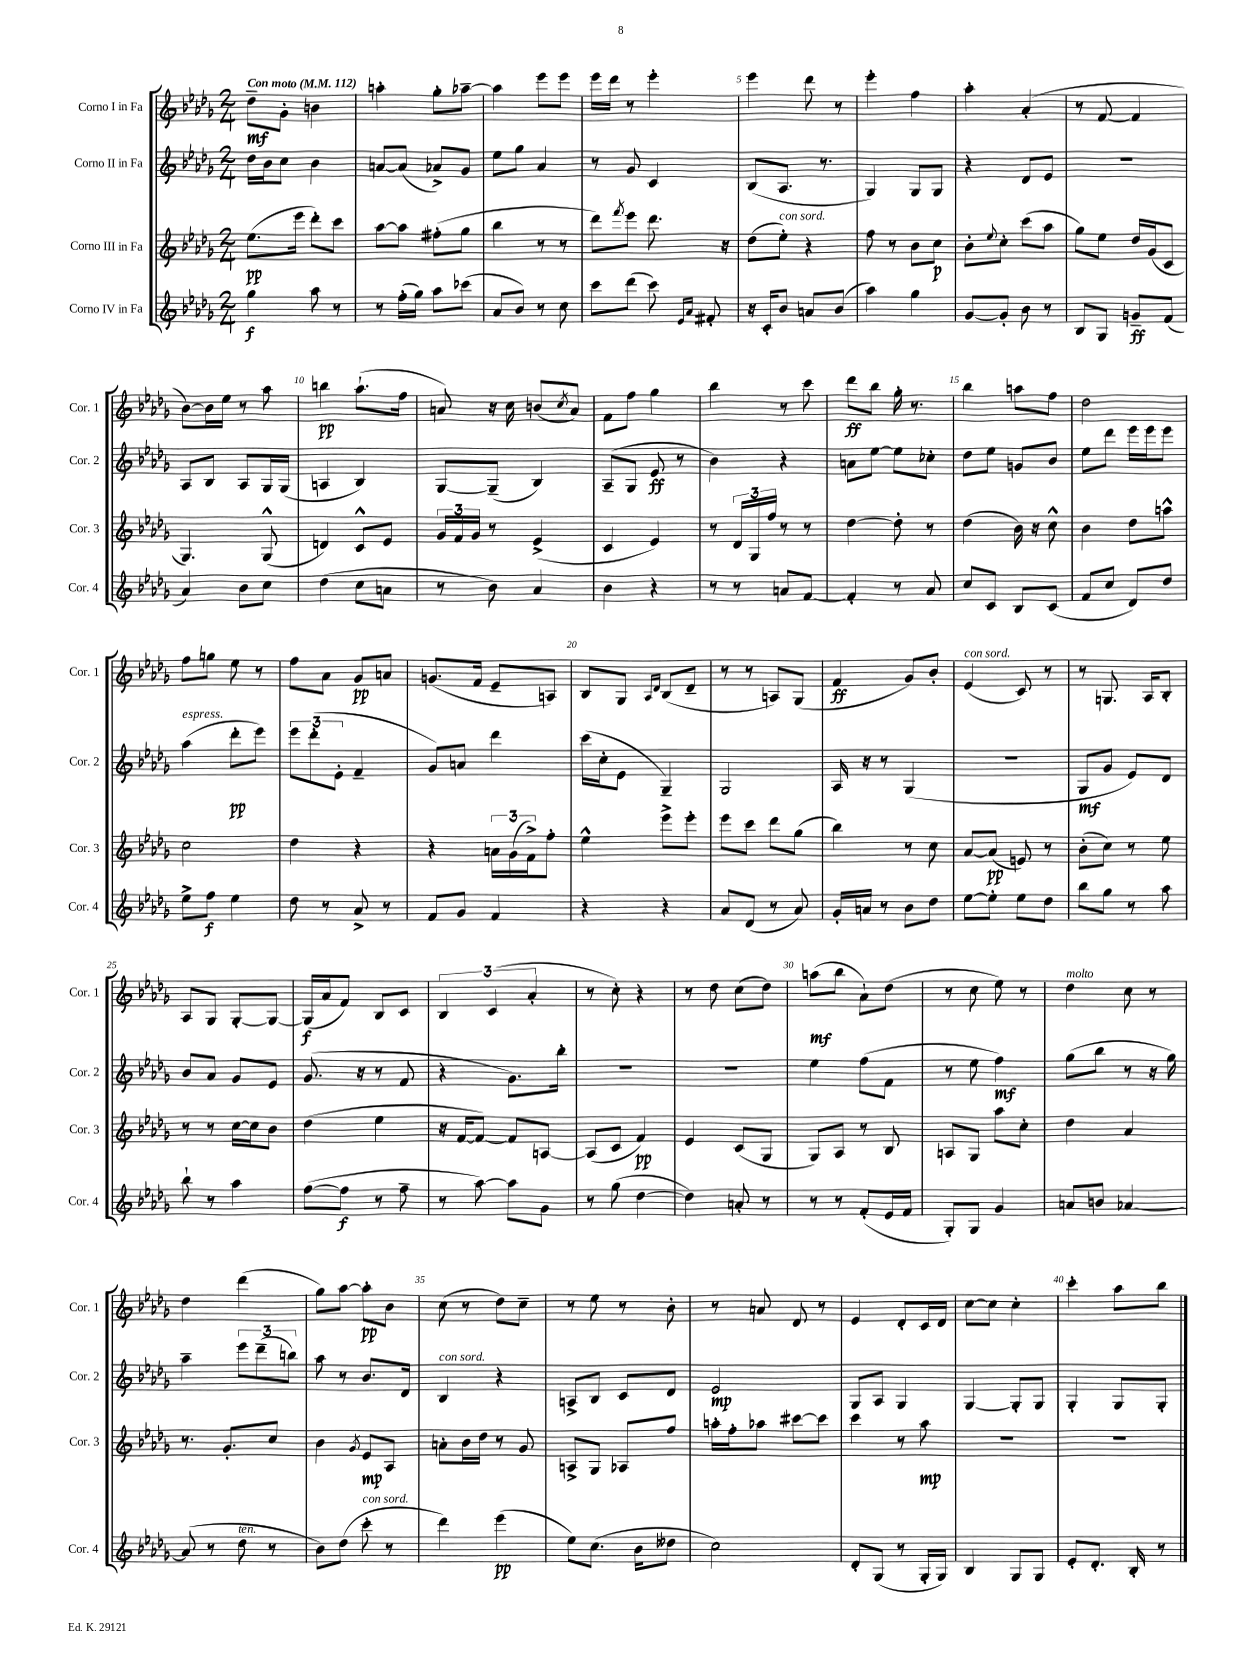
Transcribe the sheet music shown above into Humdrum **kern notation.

**kern	**kern	**kern	**kern
*staff4	*staff3	*staff2	*staff1
*clefG2	*clefG2	*clefG2	*clefG2
*k[b-e-a-d-g-]	*k[b-e-a-d-g-]	*k[b-e-a-d-g-]	*k[b-e-a-d-g-]
*M2/4	*M2/4	*M2/4	*M2/4
*MM112	*MM112	*MM112	*MM112
4gg-	(8.ee-	16dd-	8dd-~
.	.	16b-	.
.	.	8cc	8g-'
.	16eee-	.	.
8aa-	8ddd-')	4b-	4b
8r	8ccc	.	.
=	=	=	=
8r	[8aa-	[8a	4aa'
(16ff'	8aa-]	(8a]	.
16gg-)	.	.	.
8aa-	(8ff#'	8a-^)	8gg-'
(8ccc-	8gg-	8g-	[8aa-~
=	=	=	=
8a-	4bb-	8ee-	4aa-]
8b-)	.	8gg-	.
8r	8r	4a-	8eee-
8cc	8r	.	8eee-
=	=	=	=
8ccc	8ddd-)	8r	16eee-
.	.	.	16ddd-
.	8qfff	.	.
(8ddd-	8eee-	8g-	8r
8ccc)	8.ddd-	4c	4eee-'
16qqe-	.	.	.
16qqa-	.	.	.
8f#'	.	.	.
.	16r	.	.
=	=	=	=
16r	(8dd-	(8B-	4eee-
16c'	.	.	.
8b-	8ee-')	8.A-	.
8a	4r	.	8ddd-
.	.	8.r	.
(8b-	.	.	8r
=	=	=	=
4aa-)	8ff	4G-)	4eee-'
.	8r	.	.
4gg-	8b-	8G-	4ff
.	8cc	8G-	.
=	=	=	=
[8g-	8b-'	4r	4aa-'
.	8qqee-	.	.
8g-']	8cc'	.	.
8b-	(8ccc	8d-	(4a-'
8r	8aa-	8e-	.
=	=	=	=
8B-	8gg-)	2r	8r
8G-	8ee-	.	[8f
8g~	16dd-	.	4f]
.	(16g-	.	.
(8f	8c	.	.
=	=	=	=
4a-)	4.G-)	8A-	[8b-)
.	.	8B-	16b-]
.	.	.	16ee-
8b-	.	8A-	8r
8cc	(8G-^^	16G-	8aa-
.	.	(16G-	.
=	=	=	=
(4dd-	4d)	4A	4bb
8cc	8c^^	4B-)	(8.aa-`
8a	8e-	.	.
.	.	.	16ff
=	=	=	=
8r	24g-	[8G-	8a)
.	24f	.	.
.	24g-	.	.
8b-)	8r	(8G-~]	16r
.	.	.	16cc
4a-	(4e-^	4B-)	(8b
.	.	.	8qcc
.	.	.	8a)
=	=	=	=
4b-	4c	(8A-~	8f
.	.	8G-	8ff
4r	4e-)	8e-	4gg-
.	.	8r	.
=	=	=	=
8r	8r	4b-)	4bb-
8r	24d-	.	.
.	24G-	.	.
.	24ff	.	.
8a	8r	4r	8r
[8f	8r	.	8ccc
=	=	=	=
4f']	[4dd-	8a	8ddd-
.	.	[8ee-	8bb-
8r	8dd-']	8ee-]	16gg-'
.	.	.	8.r
8a-	8r	8cc-'	.
=	=	=	=
8cc	(4dd-	8dd-	4bb-
8c	.	8ee-	.
8B-	16b-)	8g	8aa
.	16r	.	.
(8c	8cc^^	8b-	8ff
=	=	=	=
8f	4b-	8ee-	2dd-
8cc	.	8ddd-	.
8d-)	8dd-	16eee-	.
.	.	16eee-	.
8dd-	8aa^^	8eee-	.
=	=	=	=
8ee-^	2cc	(4aa-	8ff
8ff	.	.	8gg
4ee-	.	8ddd-'	8ee-
.	.	8eee-)	8r
=	=	=	=
8dd-	4dd-	12eee-	8ff
.	.	(12ddd-'	.
8r	.	.	8a-
.	.	12e-'	.
8a-^	4r	4f~	8g-
8r	.	.	8a
=	=	=	=
8f	4r	8g-)	(8.g
8g-	.	8a	.
.	.	.	16f
4f	24a	4ddd-	8e-~
.	(24g-	.	.
.	24f^)	.	.
.	8ff'	.	8A)
=	=	=	=
4r	4ee-^^	(16ccc	8B-
.	.	16cc'	.
.	.	8e-	8G-
.	.	.	16qqA-
.	.	.	16qqd-
4r	8eee-^	4G-~)	(8B-
.	8eee-'	.	8d-~
=	=	=	=
8a-	8eee-	2G-	8r
(8d-	8ccc	.	8r
8r	8ddd-	.	8A)
8a-)	(8gg-	.	(8G-
=	=	=	=
16g-'	4bb-)	16A-	4f
16a	.	16r	.
8r	.	8r	.
8b-	8r	(4G-	8g-)
8dd-	8cc	.	8b-'
=	=	=	=
[8ee-	[8a-	2r	(4e-
8ee-']	(8a-]	.	.
8ee-	8e)	.	8c)
8dd-	8r	.	8r
=	=	=	=
8bb-	(8b-'	8G-	8r
8gg-	8cc)	8g-	8.G
8r	8r	8e-)	.
.	.	.	16A-
8aa-	8ee-	8d-	8B-'
=	=	=	=
8bb-`	8r	8b-	8A-
8r	8r	8a-	8G-
4aa-	[16cc	8g-	[8G-'
.	16cc]	.	.
.	8b-	8e-	8G-_
=	=	=	=
([8ff	(4dd-	(8.g-	(16G-]
.	.	.	16a-
8ff]	.	.	8f)
.	.	16r	.
8r	4ee-	8r	8B-
8ff~	.	8f	8c
=	=	=	=
8r	16r	4r	6B-
.	[16f	.	.
[8aa-)	8f_)	.	.
.	.	.	(6c
8aa-]	8f]	8.g-)	.
.	.	.	6a-'
8g-	[8A	.	.
.	.	16bb-'	.
=	=	=	=
8r	(8A]	2r	8r
(8gg-	8c	.	8cc')
[4dd-	4f)	.	4r
=	=	=	=
4dd-])	4e-	2r	8r
.	.	.	8dd-
8a'	(8c	.	(8cc
8r	8G-	.	8dd-)
=	=	=	=
8r	8G-)	4ee-	(8aa
8r	8A-	.	8bb-
(8f'	8r	(8ff	8a-`)
16e-	8B-	8f	(8dd-
16f	.	.	.
=	=	=	=
8G-')	8A	8r	8r
8G-	8G-	8ee-	8cc
4g-	8aa-	4ff)	8ee-)
.	8cc'	.	8r
=	=	=	=
8a	4dd-	(8gg-	4dd-
8b	.	8bb-	.
[4a-	4a-	8r	8cc
.	.	16r	8r
.	.	16gg-)	.
=	=	=	=
(8a-]	8.r	4aa-~	4dd-
8r	.	.	.
.	8.g-'	.	.
8dd-	.	12eee-	(4ddd-
.	.	(12ddd-~	.
8r	8cc	.	.
.	.	12bb)	.
=	=	=	=
8b-)	4b-	8aa-	8gg-)
(8dd-	.	8r	[8aa-
.	8qg-	.	.
8ccc'	8e-	8.b-	8aa-']
8r	8A-	.	8b-
.	.	16d-	.
=	=	=	=
4ddd-)	8a'	4B-	(8cc
.	16b-	.	8r
.	16dd-	.	.
(4eee-	8r	4r	8dd-)
.	8g-	.	8cc~
=	=	=	=
8ee-)	8A^	8A^	8r
(8.cc	8G-	8B-	8ee-
.	8A-	8c	8r
16b-	.	.	.
8dd--	8ff	8d-	8b-'
=	=	=	=
2cc)	16aa'	2e-	8r
.	16ff'	.	.
.	8aa-	.	8a
.	[8ccc#	.	8d-
.	8ccc#]	.	8r
=	=	=	=
8d-'	4ccc	8G-	4e-
(8G-	.	8A-	.
8r	8r	4G-	8d-'
16G-'	8aa-	.	16c
16G-)	.	.	16d-
=	=	=	=
4B-	2r	[4G-	[8cc
.	.	.	8cc]
8G-	.	8G-']	4cc'
8G-	.	8G-	.
=	=	=	=
8e-'	2r	4G-'	4ccc'
8.d-'	.	.	.
.	.	8G-	8aa-
16B-'	.	.	.
8r	.	8G-'	8bb-
==	==	==	==
*-	*-	*-	*-
